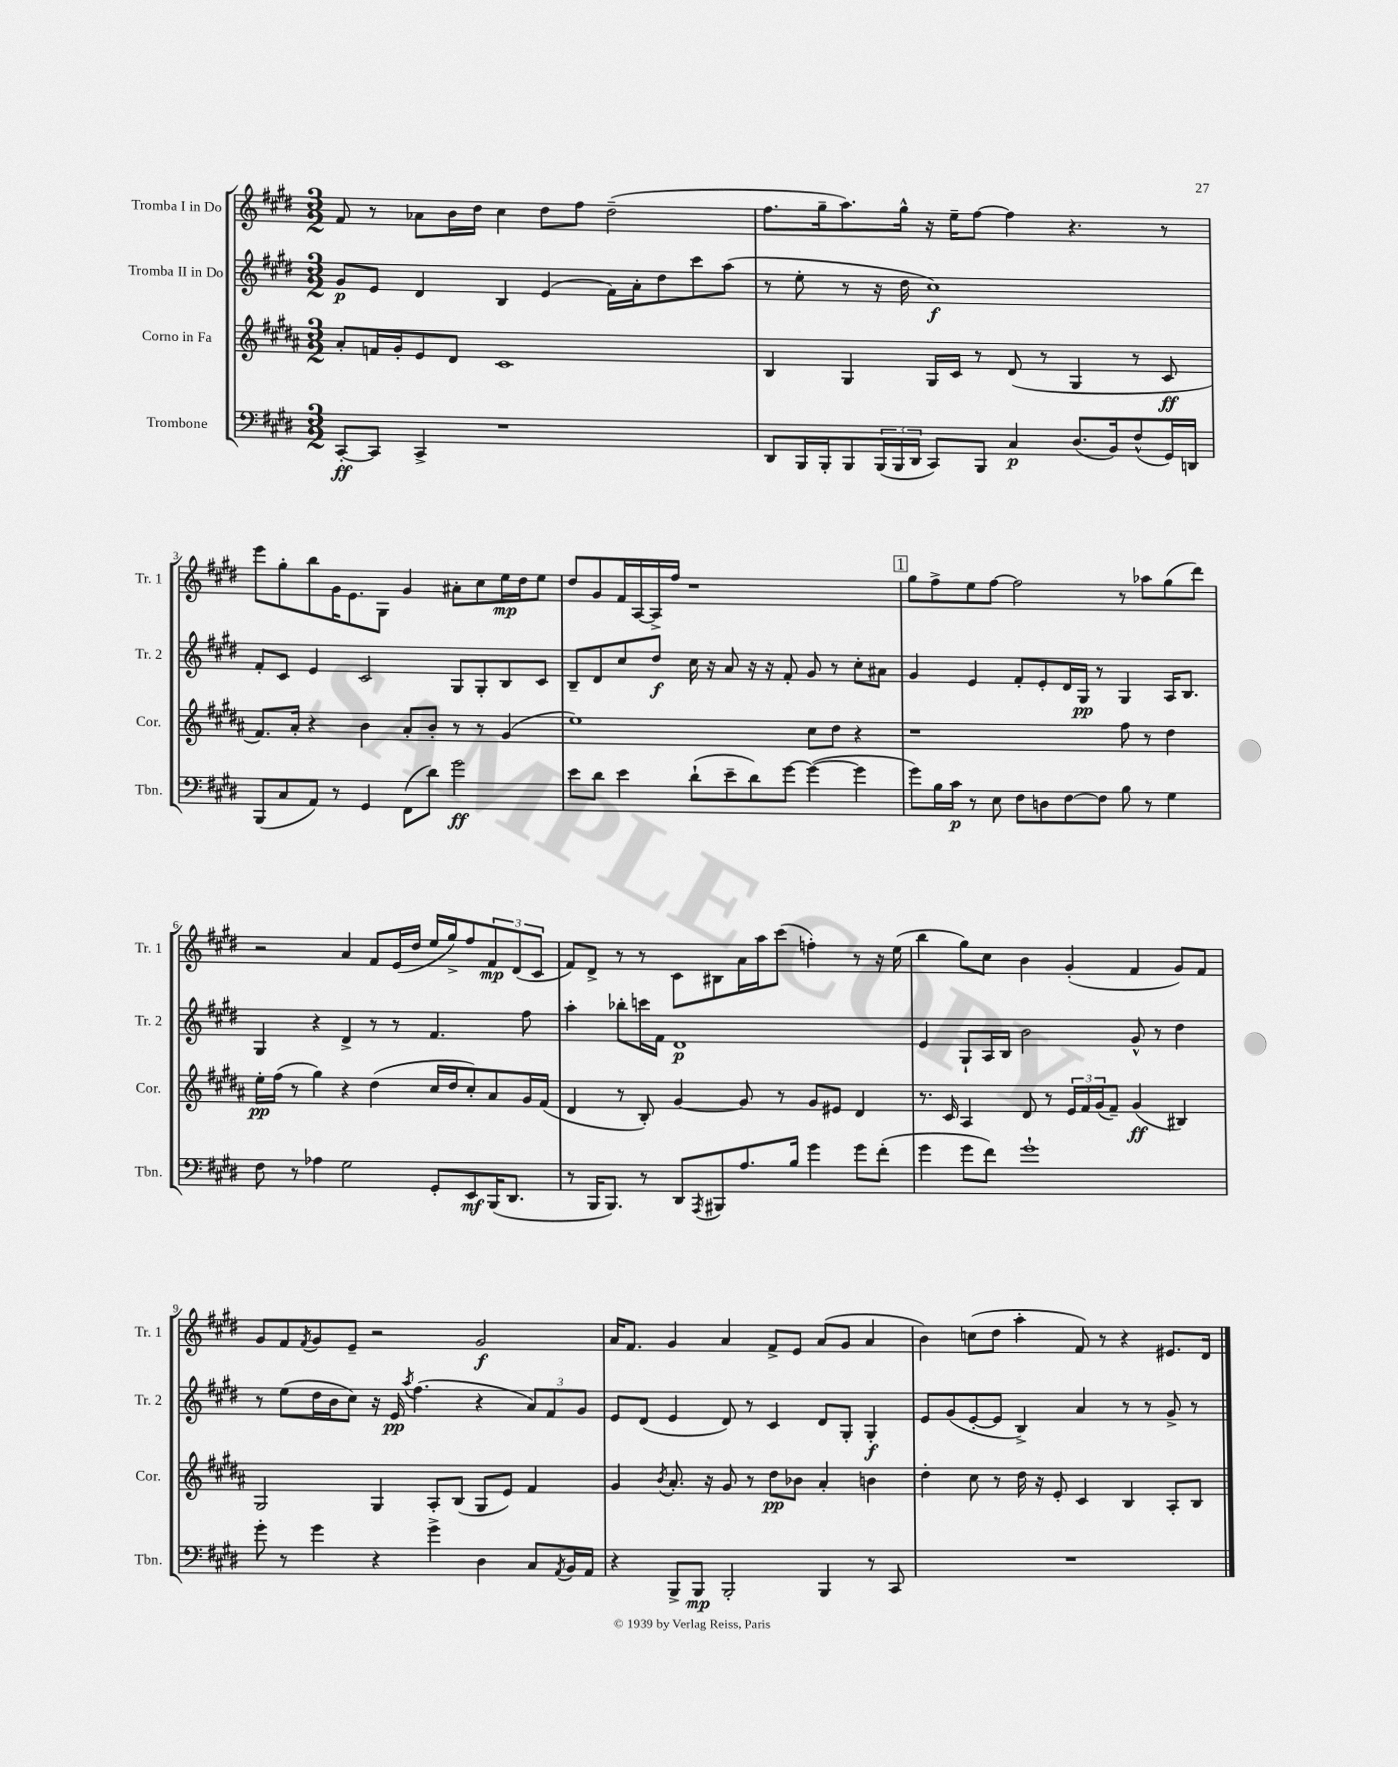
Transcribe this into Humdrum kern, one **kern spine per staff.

**kern	**dynam	**kern	**dynam	**kern	**dynam	**kern	**dynam
*part4	*part4	*part3	*part3	*part2	*part2	*part1	*part1
*staff4	*staff4	*staff3	*staff3	*staff2	*staff2	*staff1	*staff1
*I"Trombone	*	*I"Corno in Fa	*	*I"Tromba II in Do	*	*I"Tromba I in Do	*
*I'Tbn.	*	*I'Cor.	*	*I'Tr. 2	*	*I'Tr. 1	*
*clefF4	*	*clefG2	*	*clefG2	*	*clefG2	*
*k[f#c#g#d#]	*	*k[f#c#g#d#a#]	*	*k[f#c#g#d#]	*	*k[f#c#g#d#]	*
*M3/2	*	*M3/2	*	*M3/2	*	*M3/2	*
=1	=1	=1	=1	=1	=1	=1	=1
[8CC#'/L	ff	8a#'/L	.	8g#/L	p	8f#/	.
8CC#/J]	.	16fn/L	.	8e/J	.	8r	.
.	.	16g#'/J	.	.	.	.	.
4CC#^/	.	8e/	.	4d#/	.	8a-X\L	.
.	.	8d#/J	.	.	.	16b\L	.
.	.	.	.	.	.	16dd#\JJ	.
1r	.	1c#	.	4B/	.	4cc#\	.
.	.	.	.	(4e/	.	8dd#\L	.
.	.	.	.	.	.	8ff#\J	.
.	.	.	.	16f#\LL)	.	(2dd#~\	.
.	.	.	.	16a'\J	.	.	.
.	.	.	.	8dd#\	.	.	.
.	.	.	.	8ccc#\	.	.	.
.	.	.	.	(8aa\J	.	.	.
=2	=2	=2	=2	=2	=2	=2	=2
8DD#/L	.	4B/	.	8r	.	8.ff#\L	.
16BBB/L	.	.	.	8ee'\	.	.	.
16BBB'/J	.	.	.	.	.	16gg#~\k	.
8BBB/	.	4G#/	.	8r	.	8.aa\)	.
(24BBB/L	.	.	.	16r	.	.	.
24BBB/	.	.	.	.	.	.	.
.	.	.	.	16dd#\	.	16gg#^^\Jk	.
24DD#/JJ	.	.	.	.	.	.	.
8CC#/L)	.	16G#/LL	.	1cc#)	f	16r	.
.	.	16c#/JJ	.	.	.	16ee~\KL	.
8BBB/J	.	8r	.	.	.	[8ff#\J	.
4C#/	p	(8d#/	.	.	.	4ff#\]	.
.	.	8r	.	.	.	.	.
(8.D#/L	.	4G#/	.	.	.	4.r	.
16BB/k)	.	.	.	.	.	.	.
(8F#^^/	.	8r	.	.	.	.	.
16GG#/L)	.	8c#/	ff	.	.	8r	.
16DDn/JJ	.	.	.	.	.	.	.
!!LO:LB:g=z
=3	=3	=3	=3	=3	=3	=3	=3
(8BBB/L	.	8.f#/L)	.	8f#'/L	.	8eee\L	.
8C#/	.	.	.	8c#/J	.	8gg#'\	.
.	.	16a#'/Jk	.	.	.	.	.
8AA/J)	.	4r	.	4e/	.	8bb\	.
8r	.	.	.	.	.	16g#\K	.
.	.	.	.	.	.	8.e\	.
4GG#/	.	4b\	.	2c#/	.	.	.
.	.	.	.	.	.	8G#\J	.
(8FF#\L	.	8a#'/L	.	.	.	4g#/	.
8d#\J)	.	8b'/J	.	.	.	.	.
2g#\	ff	8r	.	8G#/L	.	8a#X'\L	.
.	.	8r	.	8G#'/	.	8cc#\	.
.	.	(4g#/	.	8B/	.	16ee\L	mp
.	.	.	.	.	.	16dd#\J	.
.	.	.	.	8c#/J	.	8ee\J	.
=4	=4	=4	=4	=4	=4	=4	=4
8e\L	.	1ee)	.	8B~/L	.	8dd#/L	.
8d#\J	.	.	.	8d#/	.	8g#/	.
4e\	.	.	.	8cc#/	.	16f#/L	.
.	.	.	.	.	.	[16A/	.
.	.	.	.	8dd#/J	f	16A^/]	.
.	.	.	.	.	.	16ff#/JJ	.
(8d#`\L	.	.	.	16cc#\	.	1r	.
.	.	.	.	16r	.	.	.
8e~\	.	.	.	8a/	.	.	.
8d#\)	.	.	.	16r	.	.	.
.	.	.	.	16r	.	.	.
[8g#\J	.	.	.	8f#'/	.	.	.
(4g#\_	.	8cc#\L	.	8g#/	.	.	.
.	.	8dd#\J	.	8r	.	.	.
4g#\]	.	4r	.	8cc#'\L	.	.	.
.	.	.	.	8a#X\J	.	.	.
!!LO:REH:place=s1:t=1
=5	=5	=5	=5	=5	=5	=5	=5
8g#\L)	.	1r	.	4g#/	.	8gg#\L	.
16B\L	.	.	.	.	.	8ff#^\	.
16c#\JJ	p	.	.	.	.	.	.
8r	.	.	.	4e/	.	8ee\	.
8E\	.	.	.	.	.	[8ff#\J	.
8F#\L	.	.	.	8f#'/L	.	2ff#\]	.
8Dn\	.	.	.	8e'/	.	.	.
[8F#\	.	.	.	16d#/L	.	.	.
.	.	.	.	16G#/JJ	pp	.	.
8F#\J]	.	.	.	8r	.	.	.
8B\	.	8ff#\	.	4G#/	.	8r	.
8r	.	8r	.	.	.	8aa-X\L	.
4G#\	.	4dd#\	.	16A/KL	.	(8gg#\	.
.	.	.	.	8.B/J	.	.	.
.	.	.	.	.	.	8ddd#\J)	.
!!LO:LB:g=z
=6	=6	=6	=6	=6	=6	=6	=6
8F#\	.	16ee'\LL	pp	4G#/	.	2r	.
.	.	(16ff#\JJ	.	.	.	.	.
8r	.	8r	.	.	.	.	.
4A-X\	.	4gg#\)	.	4r	.	.	.
2G#\	.	4r	.	4d#^/	.	4a/	.
.	.	(4dd#\	.	8r	.	8f#/L	.
.	.	.	.	8r	.	(16e/L	.
.	.	.	.	.	.	16dd#/JJ	.
8GG#'/L	.	16cc#/LL	.	4.f#/	.	16ee/LL	.
.	.	16dd#/J	.	.	.	16gg#^/J)	.
8EE/	mf	8cc#'/)	.	.	.	8ff#/	.
(16BBB/K	.	8a#/	.	.	.	12f#/	mp
8.DD#/J	.	.	.	.	.	.	.
.	.	.	.	.	.	(12d#/	.
.	.	16g#/L	.	8ff#\	.	.	.
.	.	.	.	.	.	12c#/J	.
.	.	(16f#/JJ	.	.	.	.	.
=7	=7	=7	=7	=7	=7	=7	=7
8r	.	4d#/	.	4aa'\	.	8f#/L)	.
16BBB/KL	.	.	.	.	.	8d#^/J	.
8.BBB/J)	.	.	.	.	.	.	.
.	.	8r	.	8bb-X'\L	.	8r	.
8r	.	8B'/)	.	16cccn\L	.	8r	.
.	.	.	.	16f#\JJ	.	.	.
8DD#/L	.	[4g#/	.	1d#	p	8c#\L	.
8qAAA/	.	.	.	.	.	.	.
8BBB#X/	.	.	.	.	.	8B#X\	.
8.A/	.	8g#/]	.	.	.	16a\L	.
.	.	.	.	.	.	16aa\J	.
.	.	8r	.	.	.	(8ccc#\J	.
16B/Jk	.	.	.	.	.	.	.
4g#\	.	8g#/L	.	.	.	4ffn'\)	.
.	.	8e#X/J	.	.	.	.	.
8g#\L	.	4d#/	.	.	.	8r	.
(8f#'\J	.	.	.	.	.	16r	.
.	.	.	.	.	.	(16ee\	.
=8	=8	=8	=8	=8	=8	=8	=8
4g#\	.	8.r	.	4e/	.	4bb\	.
.	.	16c#/	.	.	.	.	.
8g#\L	.	4A#/	.	8G#`/L	.	8gg#\L)	.
8f#\J)	.	.	.	16A/L	.	8cc#\J	.
.	.	.	.	16B/JJ	.	.	.
1g#`	.	8d#/	.	2b\	.	4b\	.
.	.	8r	.	.	.	.	.
.	.	24e/LL	.	.	.	(4g#'/	.
.	.	24f#/	.	.	.	.	.
.	.	(24g#/J	.	.	.	.	.
.	.	8f#~/J)	.	.	.	.	.
.	.	(4g#/	ff	8g#^^/	.	4f#/	.
.	.	.	.	8r	.	.	.
.	.	4B#X/)	.	4dd#\	.	8g#/L)	.
.	.	.	.	.	.	8f#/J	.
!!LO:LB:g=z
=9	=9	=9	=9	=9	=9	=9	=9
8g#'\	.	2G#/	.	8r	.	8g#/L	.
8r	.	.	.	(8ee\L	.	8f#/	.
.	.	.	.	.	.	8qf#/	.
4g#\	.	.	.	16dd#\L	.	8g#/	.
.	.	.	.	16b\J	.	.	.
.	.	.	.	8cc#\J)	.	8e~/J	.
4r	.	4G#/	.	16r	.	2r	.
.	.	.	.	16e/	pp	.	.
.	.	.	.	8qaa/	.	.	.
.	.	.	.	(4.ff#\	.	.	.
4g#^\	.	8A#'/L	.	.	.	.	.
.	.	(8B/J	.	.	.	.	.
4D#\	.	8G#/L	.	4r	.	2g#/	f
.	.	8e/J)	.	.	.	.	.
8C#/L	.	4f#/	.	12a/L)	.	.	.
.	.	.	.	12f#/	.	.	.
8qAA/	.	.	.	.	.	.	.
16BB/L	.	.	.	.	.	.	.
.	.	.	.	12g#/J	.	.	.
16AA/JJ	.	.	.	.	.	.	.
=10	=10	=10	=10	=10	=10	=10	=10
4r	.	4g#/	.	8e/L	.	16a/KL	.
.	.	.	.	.	.	8.f#/J	.
.	.	.	.	(8d#/J	.	.	.
.	.	8qb/	.	.	.	.	.
8BBB^/L	.	8.a#'/	.	4e/	.	4g#/	.
8BBB/J	mp	.	.	.	.	.	.
.	.	16r	.	.	.	.	.
2BBB'/	.	8g#/	.	8d#/)	.	4a/	.
.	.	8r	.	8r	.	.	.
.	.	8dd#\L	pp	4c#/	.	8f#^/L	.
.	.	8b-X\J	.	.	.	8e/J	.
4BBB/	.	4a#'/	.	8d#/L	.	(8a/L	.
.	.	.	.	8G#'/J	.	8g#/J	.
8r	.	4bn\	.	4G#'/	f	4a/	.
8CC#/	.	.	.	.	.	.	.
=11	=11	=11	=11	=11	=11	=11	=11
1.r	.	4dd#'\	.	8e/L	.	4b\)	.
.	.	.	.	(8g#/	.	.	.
.	.	8cc#\	.	[8e'/	.	(8ccn\L	.
.	.	8r	.	8e/J]	.	8dd#\J	.
.	.	16dd#\	.	4B^/)	.	4aa'\	.
.	.	16r	.	.	.	.	.
.	.	8e'/	.	.	.	.	.
.	.	4c#/	.	4a/	.	8f#/)	.
.	.	.	.	.	.	8r	.
.	.	4B/	.	8r	.	4r	.
.	.	.	.	8r	.	.	.
.	.	8A#'/L	.	8g#^/	.	8.e#X/L	.
.	.	8B/J	.	8r	.	.	.
.	.	.	.	.	.	16d#/Jk	.
==	==	==	==	==	==	==	==
*-	*-	*-	*-	*-	*-	*-	*-
